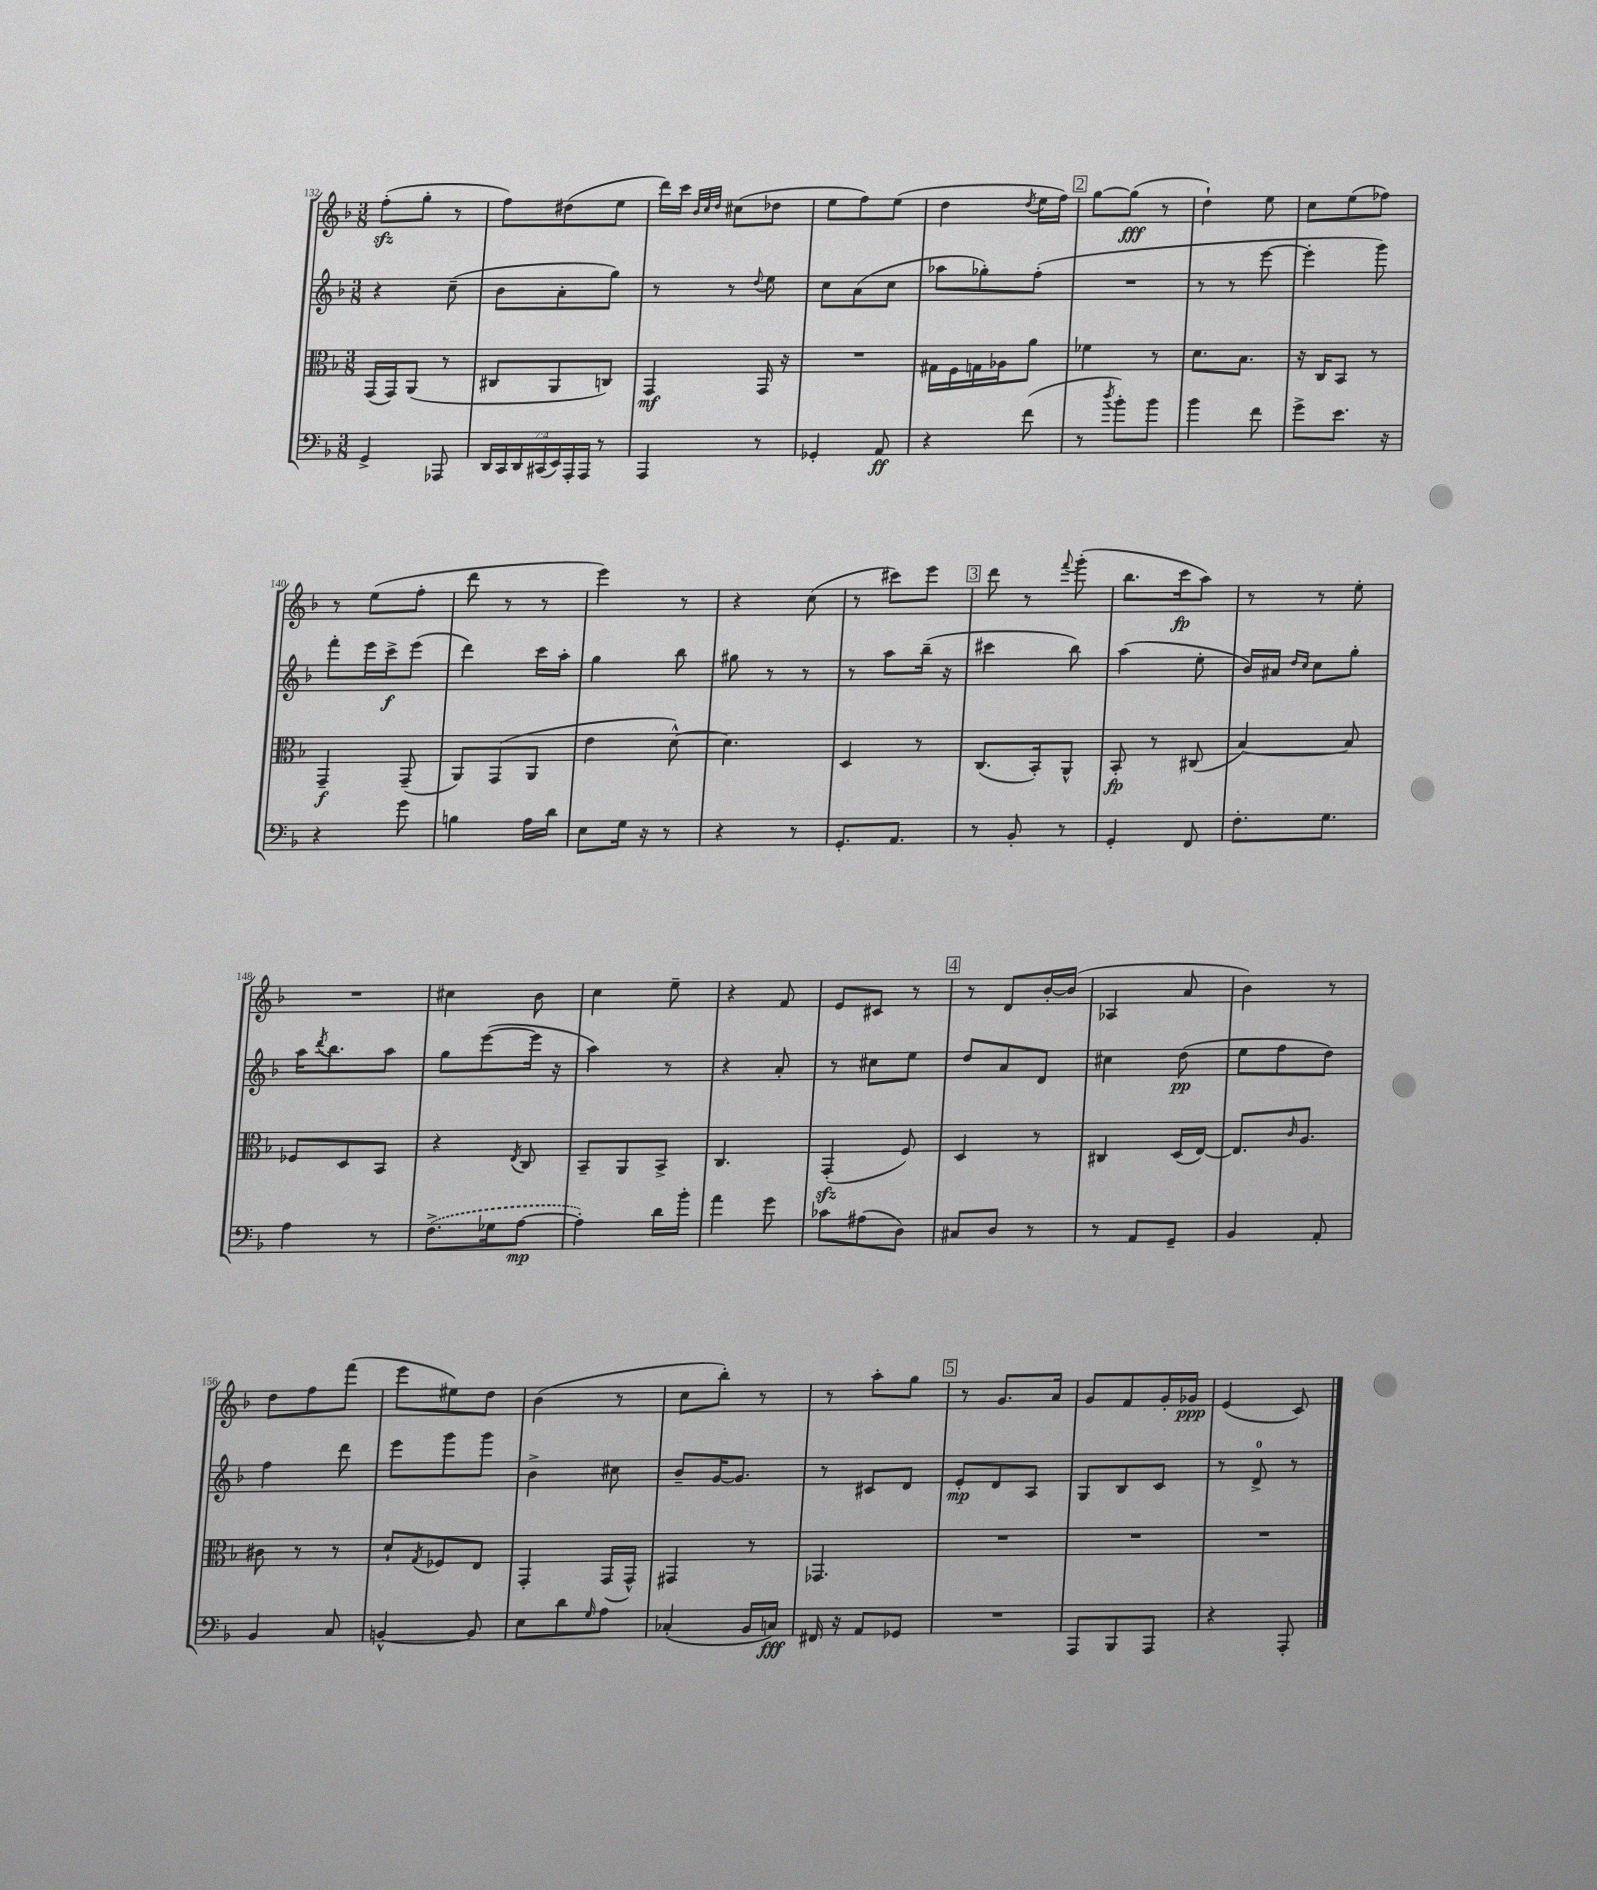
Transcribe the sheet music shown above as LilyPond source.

<<
\new StaffGroup <<
\new Staff = "s0" {
    \clef treble \key f \major \numericTimeSignature \time 3/8
    f''8-.\sfz( g''8-. r8 |
    f''8) dis''8( e''8 |
    d'''16) c'''16 \grace { bes'32 c''32 d''32 } cis''8( des''8 |
    e''8 f''8) e''8( |
    d''4 \acciaccatura { d''8 } e''16 f''16) |
    \mark \markup { \box "2" } g''8~ g''8\fff( r8 |
    d''4-!) e''8 |
    c''8 e''8( fes''8) |
    r8 e''8( f''8-. |
    d'''8 r8 r8 |
    e'''4) r8 |
    r4 c''8( |
    r8 cis'''8) e'''8 |
    \mark \markup { \box "3" } d'''8 r8 \appoggiatura { f'''8 } g'''8-.( |
    bes''8. c'''16\fp a''8) |
    r8 r8 e''8-. |
    R4. |
    cis''4 bes'8 |
    c''4 e''8-- |
    r4 f'8 |
    e'8 cis'8 r8 |
    \mark \markup { \box "4" } r8 d'8 bes'16~-. bes'16( |
    aes4 a'8 |
    bes'4) r8 |
    d''8 f''8 f'''8( |
    e'''8 eis''8) d''8 |
    bes'4( r8 |
    c''8 bes''8-.) r8 |
    r8 a''8-. g''8 |
    \mark \markup { \box "5" } r8 g'8. a'16 |
    g'8 f'8 g'16-. ges'16\ppp |
    e'4( c'8) \bar "|." |
}
\new Staff = "s1" {
    \clef treble \key f \major \numericTimeSignature \time 3/8
    r4 c''8--( |
    bes'8 a'8-. g''8) |
    r8 r8 \appoggiatura { d''8 } e''8 |
    c''8 a'8( c''8 |
    aes''8 ges''8-.) f''8-.( |
    \mark \markup { \box "2" } R4. |
    r8 r8 e'''8~ |
    e'''4-. g'''8) |
    f'''8-. e'''16 c'''16->\f e'''8( |
    d'''4) c'''16 a''16-. |
    g''4 bes''8 |
    gis''8 r8 r8 |
    r8 a''8 bes''16--( r16 |
    \mark \markup { \box "3" } cis'''4 bes''8) |
    a''4( e''8-. |
    bes'16) ais'16 \grace { d''16 c''16 } c''8 g''8-. |
    a''16 \acciaccatura { d'''8 } bes''8. a''8 |
    g''8 e'''8~( e'''16 r16 |
    a''4) r8 |
    r4 a'8-. |
    r8 cis''8 e''8 |
    \mark \markup { \box "4" } d''8 a'8 d'8 |
    cis''4 d''8\pp( |
    e''8 f''8 d''8) |
    f''4 d'''8 |
    e'''8 g'''8 g'''8 |
    bes'4-> cis''8 |
    bes'8-- g'16~ g'8. |
    r8 cis'8 d'8 |
    \mark \markup { \box "5" } e'8-.\mp d'8 a8 |
    g8 bes8 c'8 |
    r8 d'8-0-> r8 \bar "|." |
}
\new Staff = "s2" {
    \clef alto \key f \major \numericTimeSignature \time 3/8
    g,16( g,16) a,8( r8 |
    cis8 a,8 c8) |
    g,4\mf g,16 r16 |
    R4. |
    gis16 f16 g16 aes16 a'8 |
    \mark \markup { \box "2" } fes'4 r8 |
    d'8. bes8. |
    r16 c16 bes,8 r8 |
    g,4--\f g,8--( |
    a,8) g,8( a,8 |
    e'4 d'8~-^) |
    d'4. |
    d4 r8 |
    \mark \markup { \box "3" } c8.( bes,16-.) a,8-^ |
    bes,8-.\fp r8 cis8( |
    bes4~) bes8 |
    fes8 d8 bes,8 |
    r4 \acciaccatura { e8 } c8 |
    bes,8-- a,8 bes,8-> |
    c4. |
    g,4-.\sfz( f8) |
    \mark \markup { \box "4" } d4 r8 |
    cis4 d16( e16~) |
    e8. \grace { c'16 } a8. |
    cis'8 r8 r8 |
    d'8-! \acciaccatura { g8 } fes8 e8 |
    g,4-. g,16( g,16-^) |
    gis,4 r8 |
    ges,4. |
    \mark \markup { \box "5" } R4. |
    R4. |
    R4. \bar "|." |
}
\new Staff = "s3" {
    \clef bass \key f \major \numericTimeSignature \time 3/8 \override Staff.TupletNumber.text = #tuplet-number::calc-fraction-text
    g,4-> aes,,8 |
    \tuplet 7/4 { d,16 c,16 d,16 cis,16( e,16) a,,16-. a,,16 } r8 |
    a,,4 r8 |
    ges,4-. a,8\ff |
    r4 f'8( |
    \mark \markup { \box "2" } r8 \acciaccatura { d''8 } bes'8-.) bes'8 |
    bes'4 f'8 |
    g'8-> e'8. r16 |
    r4 g'8 |
    b4 a16 d'16 |
    e8 g16 r16 r8 |
    r4 r8 |
    g,8.-. a,8. |
    \mark \markup { \box "3" } r8 bes,8-. r8 |
    g,4-. f,8 |
    f8.-. g8. |
    a4 r8 |
    \once \slurDashed f8.->( ges16 a8~\mp |
    a4-.) d'16 bes'16-. |
    a'4 g'8 |
    ces'8 ais8( d8) |
    \mark \markup { \box "4" } cis8 d8 r8 |
    r8 a,8 g,8-- |
    bes,4 a,8-. |
    bes,4 c8 |
    b,4~-^ b,8 |
    e8 d'8 \grace { g16 } a8 |
    ces4-.( bes,16 c16\fff) |
    fis,16 r16 a,8 ges,8 |
    \mark \markup { \box "5" } R4. |
    a,,8 bes,,8 a,,8 |
    r4 a,,8-. \bar "|." |
}
>>
>>
\layout { \context { \Score currentBarNumber = #132 } }
